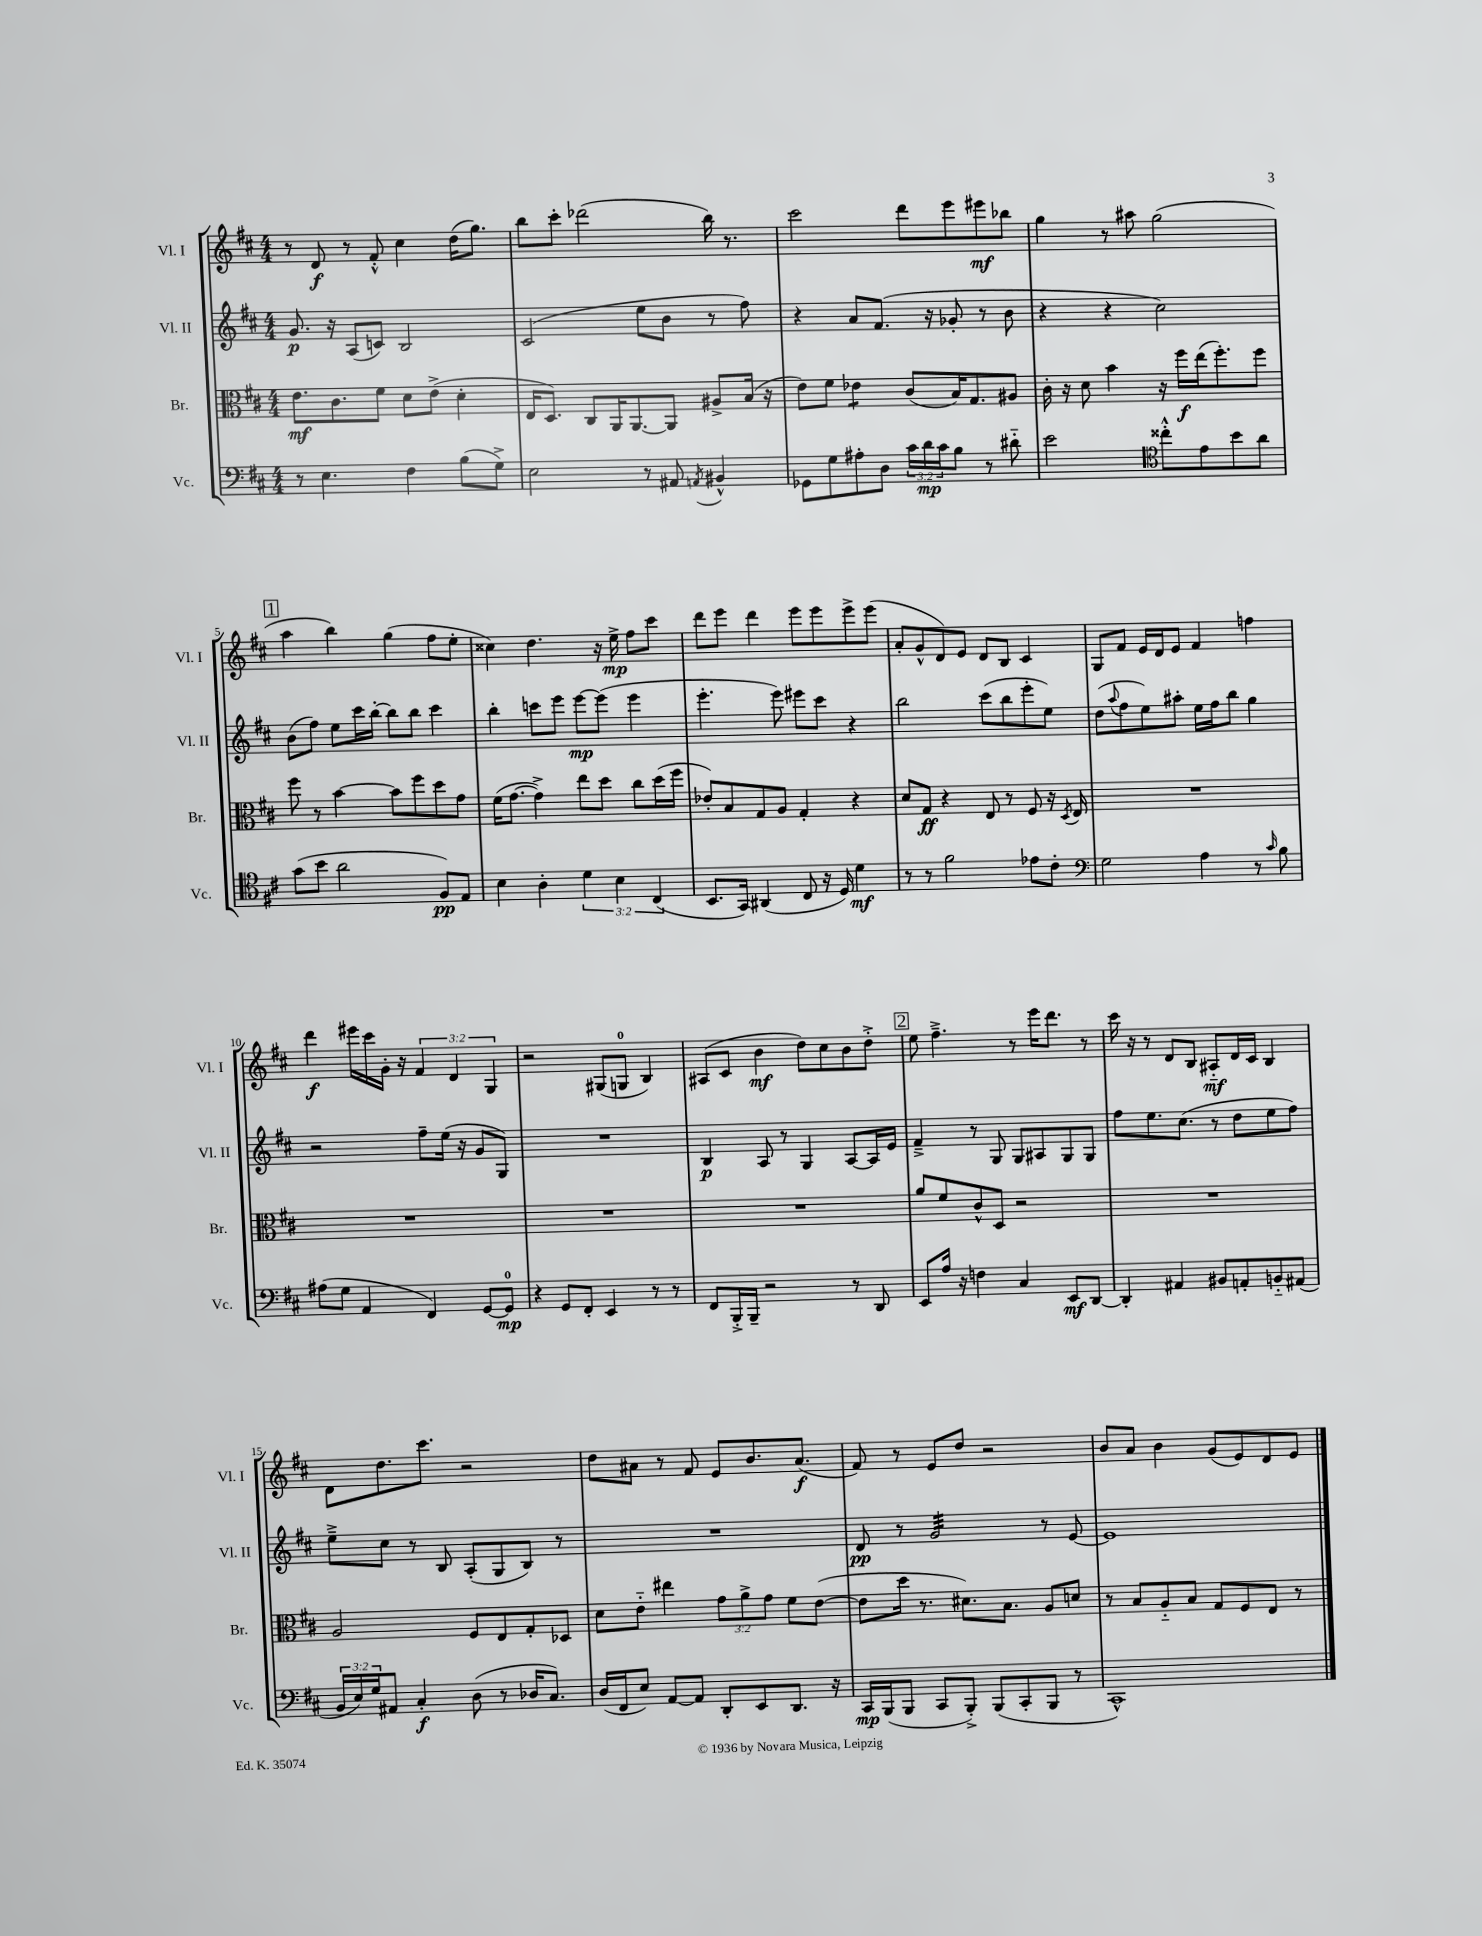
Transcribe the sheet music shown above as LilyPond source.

<<
\new StaffGroup <<
\new Staff = "s0" \with { instrumentName = "Vl. I" shortInstrumentName = "Vl. I" } {
    \clef treble \key d \major \numericTimeSignature \time 4/4 \override Staff.TupletNumber.text = #tuplet-number::calc-fraction-text
    r8 d'8\f r8 fis'8-.-^ cis''4 d''16( g''8.) |
    b''8 cis'''8-. des'''2( b''16) r8. |
    cis'''2 d'''8 e'''8 eis'''8\mf bes''8 |
    g''4 r8 ais''8 g''2( |
    \mark \markup { \box "1" } a''4 b''4) g''4( fis''8 e''8-. |
    cisis''4) d''4. r16 e''16->\mp fis''8 cis'''8 |
    d'''8 e'''8 d'''4 e'''8 e'''8 e'''8-> e'''8( |
    a'8-. g'8-^ d'8) e'8 d'8 b8 cis'4 |
    g8 fis'8 e'16 d'16 e'8 fis'4 f''4 |
    d'''4\f eis'''16 cis'''16 g'16-. r16 \tuplet 3/2 { fis'4 d'4 g4 } |
    r2 gis8( g8-0 b4) |
    ais8( cis'8 b'4\mf d''8) cis''8 b'8 d''8-.-> |
    \mark \markup { \box "2" } e''8 fis''4.---> r8 e'''16 d'''8. r8 |
    cis'''16 r16 r8 d'8 b8 ais8-_\mf d'16 cis'16 b4 |
    d'8 d''8. cis'''8. r2 |
    d''8 ais'8 r8 fis'8 e'8 b'8. ais'8.\f( |
    fis'8) r8 e'8 d''8 r2 |
    b'8 a'8 b'4 g'8( e'8) d'8 e'8 \bar "|." |
}
\new Staff = "s1" \with { instrumentName = "Vl. II" shortInstrumentName = "Vl. II" } {
    \clef treble \key d \major \numericTimeSignature \time 4/4
    g'8.\p r16 a8( c'8) b2 |
    cis'2( e''8 b'8 r8 fis''8) |
    r4 a'8 fis'8.( r16 ges'8-. r8 b'8 |
    r4 r4 cis''2) |
    \mark \markup { \box "1" } b'8( fis''8) e''8 cis'''16 b''16~-. b''8 b''8 cis'''4 |
    b''4-. c'''8 e'''8 e'''8~\mp e'''8( e'''4 |
    e'''4.-. e'''8) eis'''8 cis'''8 r4 |
    b''2 cis'''8( b''8 e'''8-. e''8) |
    d''8( \appoggiatura { a''8 } fis''8 e''8) ais''8-. e''16 fis''16 b''8 g''4 |
    r2 fis''8-- e''16( r16 g'8 g8) |
    R1 |
    b4\p a8 r8 g4 a8~ a16 e'16 |
    \mark \markup { \box "2" } fis'4---> r8 g8 g8 ais8 g8 g8 |
    fis''8 e''8. cis''8.( r8 d''8 e''8 fis''8) |
    e''8---> cis''8 r8 b8 a8-.( g8 b8) r8 |
    R1 |
    d'8\pp r8 g'2:32 r8 e'8~ |
    e'1 \bar "|." |
}
\new Staff = "s2" \with { instrumentName = "Br." shortInstrumentName = "Br." } {
    \clef alto \key d \major \numericTimeSignature \time 4/4 \override Staff.TupletNumber.text = #tuplet-number::calc-fraction-text
    e'8.\mf cis'8. fis'8 d'8 e'8->( d'4-. |
    e16 d8.) cis8 a,16 a,8.~ a,8 ais8-> b16( r16 |
    e'8) fis'8 ees'4:8 cis'8( b16) g8. ais8 |
    cis'16-. r16 d'8 b'4 r16 fis''16\f e''16( fis''8.-.) fis''8 |
    \mark \markup { \box "1" } fis''8 r8 b'4~ b'8 fis''8 d''8 g'8 |
    fis'16( g'8.~ g'4->) e''8 d''8 cis''8 d''16( fis''16 |
    ees'8-.) b8 g8 a8 g4-. r4 |
    d'8 g8\ff r4 e8 r8 fis8 r16 \acciaccatura { d8 } e16 |
    R1 |
    R1 |
    R1 |
    R1 |
    \mark \markup { \box "2" } a'8 fis'8 cis'8-^ d8 r2 |
    R1 |
    a2 fis8 e8 g8-. des8 |
    d'8 e'8-_ eis''4 \tuplet 3/2 { g'8 a'8-> g'8 } fis'8 e'8~( |
    e'8 d''16 r8. dis'8.) b8. a8 d'8 |
    r8 b8 a8-_ b8 g8 fis8 e8 r8 \bar "|." |
}
\new Staff = "s3" \with { instrumentName = "Vc." shortInstrumentName = "Vc." } {
    \clef bass \key d \major \numericTimeSignature \time 4/4 \override Staff.TupletNumber.text = #tuplet-number::calc-fraction-text
    r8 e4. fis4 b8( g8->) |
    e2 r8 ais,8 \acciaccatura { a,8 } bis,4-^ |
    ges,8 g8 ais8-. d8 \tuplet 3/2 { cis'16 d'16\mp cis'16 } b8 r8 dis'8-_ |
    e'2 \clef tenor cisis''8-.-^ e'8 b'8 a'8 |
    \mark \markup { \box "1" } g'8( b'8 a'2 fis8\pp) e8 |
    b4 a4-. \tuplet 3/2 { d'4 b4 cis4( } |
    b,8. g,16) ais,4( cis8 r16 d16) d'4\mf |
    r8 r8 fis'2 ees'8 cis'8-. |
    \clef bass g2 a4 r8 \grace { cis'16 } b8 |
    ais8( g8 a,4 fis,4) g,8~ g,8-0\mp |
    r4 g,8 fis,8-. e,4 r8 r8 |
    fis,8 b,,16-.-> b,,16-- r2 r8 d,8 |
    \mark \markup { \box "2" } e,8 a16 r16 f4 cis4 e,8\mf d,8~ |
    d,4-. ais,4 bis,8 a,8-. b,8-_ ais,8( |
    \tuplet 3/2 { b,16 e16) g16 } ais,8 cis4-.\f d8( r8 des16 cis8.) |
    d16( fis,16 e8) a,8~ a,8 d,8-. e,8 d,8. r16 |
    cis,16\mp b,,16( b,,8 cis,8 b,,8-.->) b,,8( cis,8-. b,,8 r8 |
    cis,1-^) \bar "|." |
}
>>
>>
